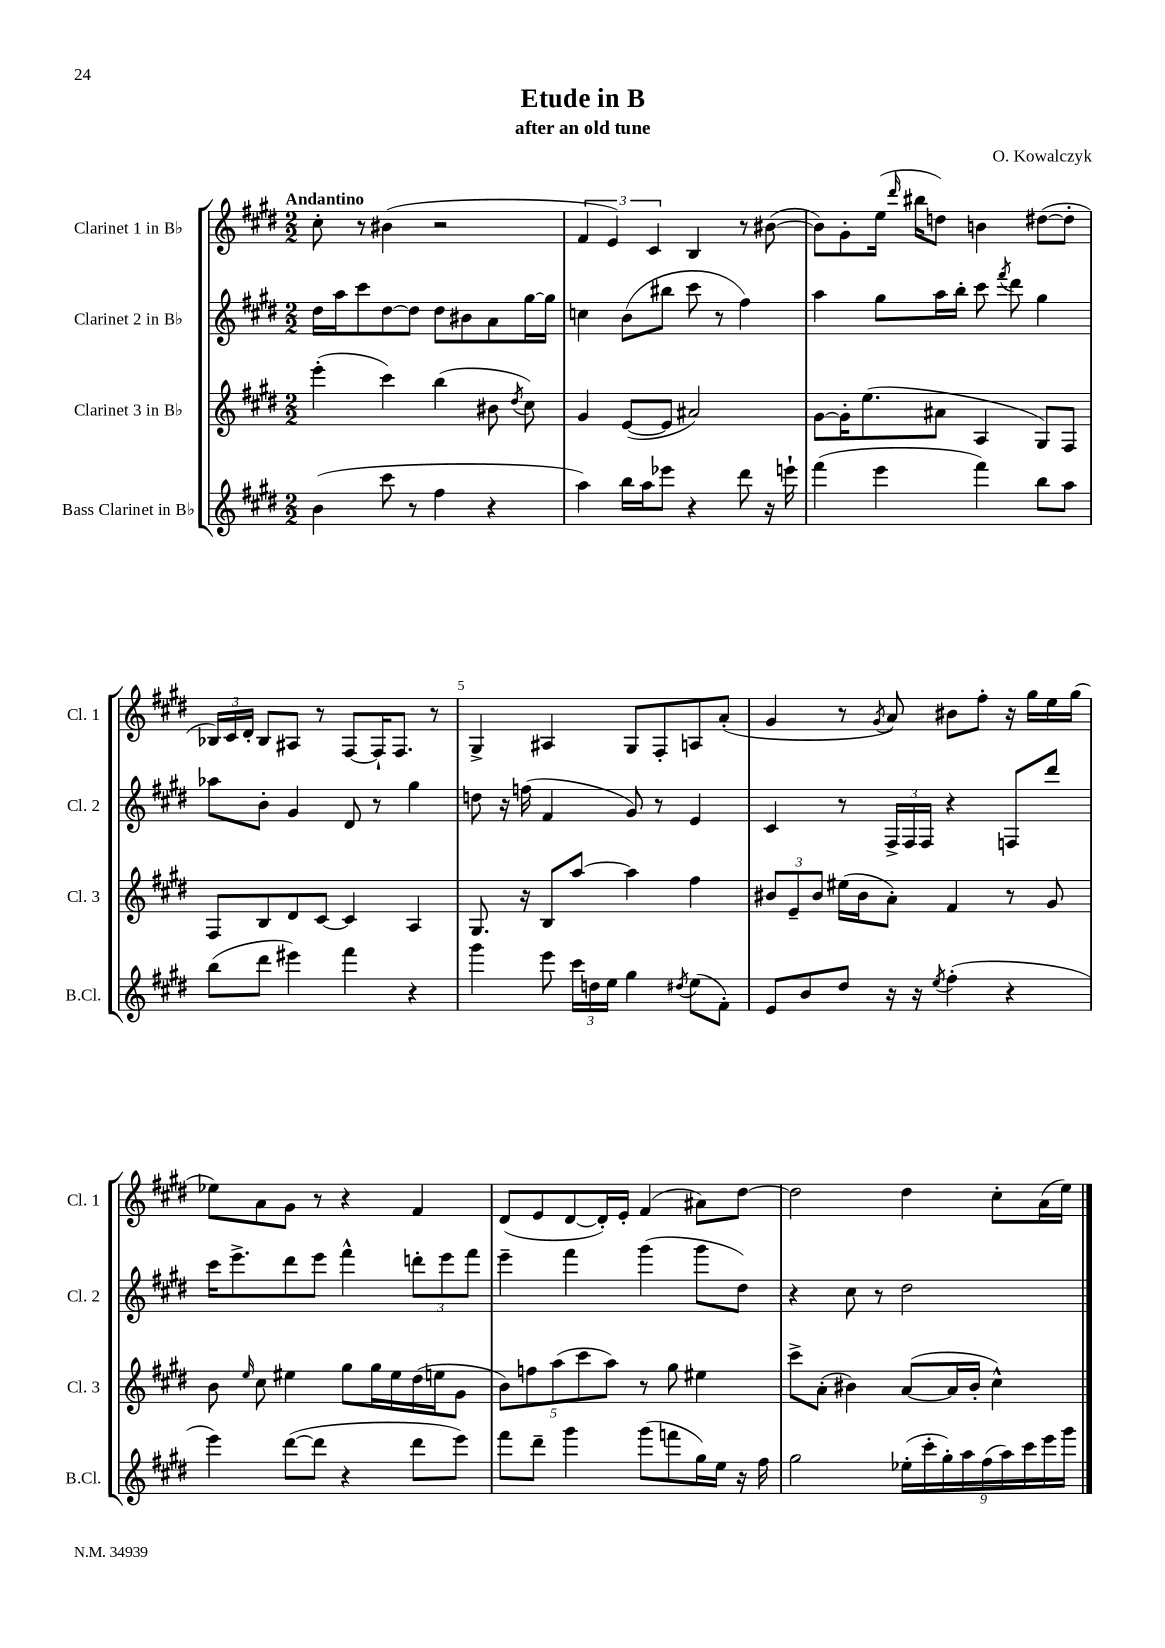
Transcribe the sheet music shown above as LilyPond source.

\header { title = "Etude in B" composer = "O. Kowalczyk" subtitle = "after an old tune" }
<<
\new StaffGroup <<
\new Staff = "s0" \with { instrumentName = "Clarinet 1 in Bb" shortInstrumentName = "Cl. 1" } {
    \clef treble \key e \major \numericTimeSignature \time 2/2 \tempo "Andantino"
    \autoBeamOff cis''8-. r8 bis'4( r2 |
    \tuplet 3/2 { fis'4 e'4) cis'4 } b4 r8 bis'8~( |
    bis'8[) gis'8-. e''16]( \grace { dis'''16 } bis''16[ d''8]) b'4 dis''8[~( dis''8]-. |
    \tuplet 3/2 { bes16[) cis'16 dis'16]-. } bes8[ ais8] r8 fis8[~ fis16-! fis8.] r8 |
    gis4-> ais4 gis8[ fis8-. a8 a'8]-.( |
    gis'4 r8 \acciaccatura { gis'8 } a'8) bis'8[ fis''8]-. r16 gis''16[ e''16 gis''16]( |
    ees''8[) a'8 gis'8] r8 r4 fis'4 |
    dis'8[( e'8 dis'8~ dis'16-.) e'16]-. fis'4( ais'8[) dis''8]~ |
    dis''2 dis''4 cis''8[-. a'16( e''16]) \bar "|." |
}
\new Staff = "s1" \with { instrumentName = "Clarinet 2 in Bb" shortInstrumentName = "Cl. 2" } {
    \clef treble \key e \major \numericTimeSignature \time 2/2
    \autoBeamOff dis''16[ a''16 cis'''8 dis''8~ dis''8] dis''8[ bis'8 a'8 gis''16~ gis''16] |
    c''4 b'8[( bis''8] cis'''8 r8 fis''4) |
    a''4 gis''8[ a''16 b''16]-. cis'''8 \acciaccatura { fis'''8 } dis'''8 gis''4 |
    aes''8[ b'8]-. gis'4 dis'8 r8 gis''4 |
    d''8 r16 f''16( fis'4 gis'8) r8 e'4 |
    cis'4 r8 \tuplet 3/2 { fis16[-> fis16 fis16] } r4 f8[ dis'''8] |
    cis'''16[ e'''8.-> dis'''8 e'''8] fis'''4-^ \tuplet 3/2 { d'''8[-. e'''8 fis'''8] } |
    e'''4-- fis'''4 gis'''4( gis'''8[ dis''8]) |
    r4 cis''8 r8 dis''2 \bar "|." |
}
\new Staff = "s2" \with { instrumentName = "Clarinet 3 in Bb" shortInstrumentName = "Cl. 3" } {
    \clef treble \key e \major \numericTimeSignature \time 2/2
    \autoBeamOff e'''4-.( cis'''4) b''4( bis'8 \acciaccatura { dis''8 } cis''8) |
    gis'4 e'8[~( e'8] ais'2) |
    gis'8[~ gis'16-. e''8.( ais'8] a4 gis8[) fis8] |
    fis8[ b8 dis'8 cis'8]~ cis'4 a4 |
    gis8. r16 b8[ a''8]~ a''4 fis''4 |
    \tuplet 3/2 { bis'8[ e'8-- bis'8] } eis''16[( bis'16 a'8]-.) fis'4 r8 gis'8 |
    b'8 \grace { e''16 } cis''8 eis''4 gis''8[ gis''16 eis''16 dis''16( e''16 gis'8] |
    \tuplet 5/4 { b'8[) f''8 a''8( cis'''8 a''8]) } r8 gis''8 eis''4 |
    cis'''8[-> a'8]-.( bis'4) a'8[~( a'16 bis'16]-. cis''4-^) \bar "|." |
}
\new Staff = "s3" \with { instrumentName = "Bass Clarinet in Bb" shortInstrumentName = "B.Cl." } {
    \clef treble \key e \major \numericTimeSignature \time 2/2
    \autoBeamOff b'4( cis'''8 r8 fis''4 r4 |
    a''4) b''16[ a''16 ees'''8] r4 dis'''8 r16 e'''16-! |
    fis'''4( e'''4 fis'''4) b''8[ a''8] |
    b''8[( dis'''8] eis'''4) fis'''4 r4 |
    gis'''4 e'''8 \tuplet 3/2 { cis'''16[ d''16 e''16] } gis''4 \acciaccatura { dis''8 } e''8[( fis'8]-.) |
    e'8[ b'8 dis''8] r16 r16 \acciaccatura { e''8 } fis''4-.( r4 |
    e'''4) dis'''8[~( dis'''8] r4 dis'''8[ e'''8]) |
    fis'''8[ dis'''8]-- gis'''4 gis'''8[( f'''8 gis''16) e''16] r16 fis''16 |
    gis''2 \tuplet 9/8 { ees''16[-.( cis'''16-. gis''16-.) a''16 fis''16( a''16) cis'''16 e'''16 gis'''16] } \bar "|." |
}
>>
>>
\layout { \context { \Score \override BarNumber.break-visibility = ##(#f #t #t) barNumberVisibility = #(every-nth-bar-number-visible 5) } }
